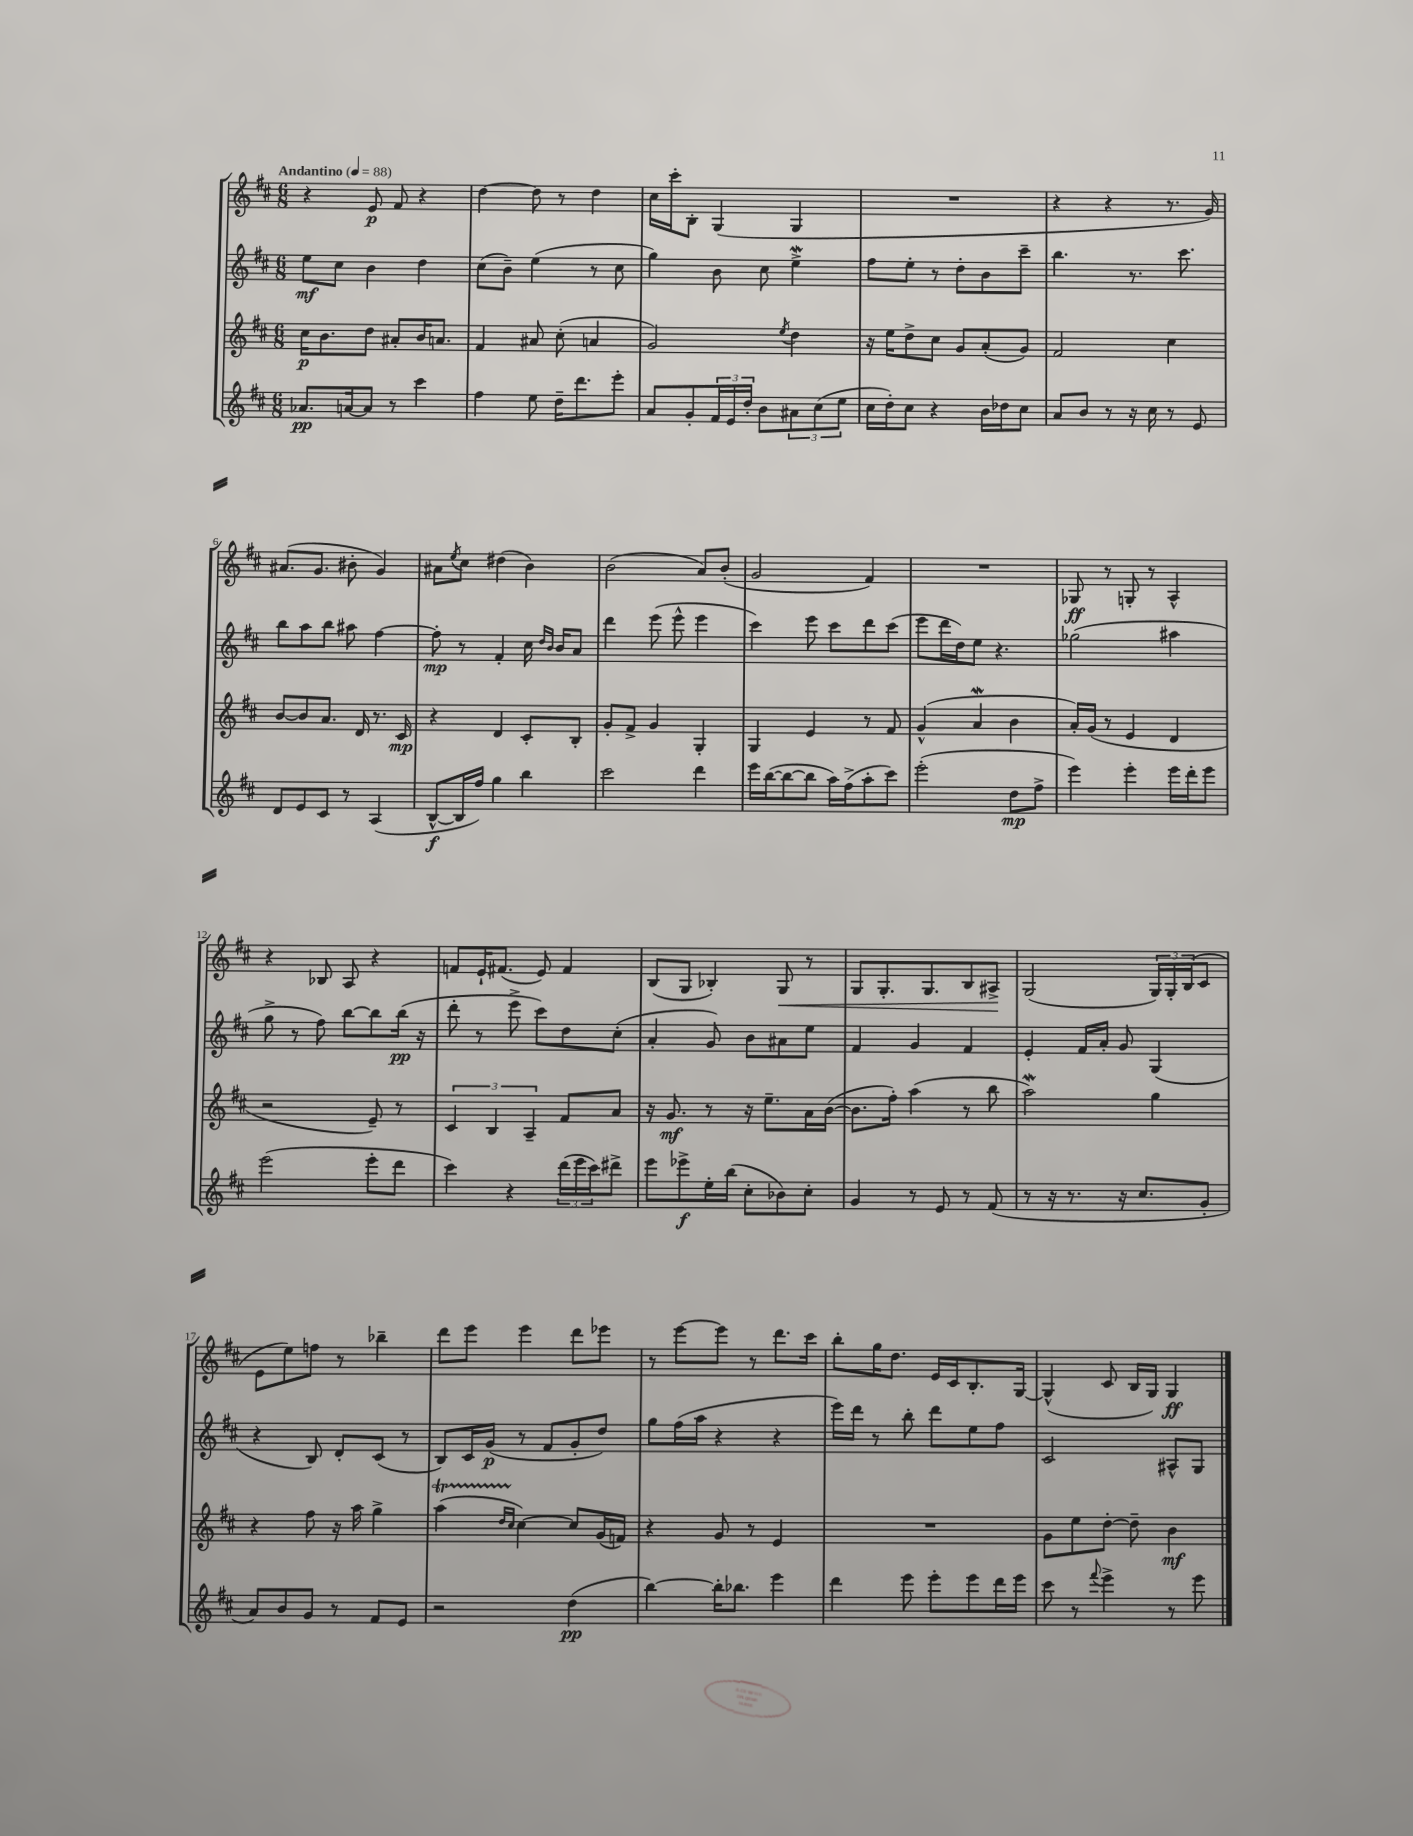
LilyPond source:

<<
\new StaffGroup <<
\new Staff = "s0" {
    \clef treble \key d \major \numericTimeSignature \time 6/8 \tempo "Andantino" 4 = 88
    r4 e'8\p fis'8 r4 |
    d''4~ d''8 r8 d''4 |
    cis''16 cis'''16-. b8-. g4( g4 |
    R2. |
    r4 r4 r8. g'16) |
    ais'8.( g'8. bis'8-. g'4) |
    ais'8 \acciaccatura { e''8 } cis''8 dis''4( b'4) |
    b'2( a'8) b'8-.( |
    g'2 fis'4) |
    R2. |
    ges8\ff r8 g8-. r8 a4-^ |
    r4 bes8 a8 r4 |
    f'8 e'16-! fis'8.( e'8) fis'4 |
    b8( g8 bes4-.) g8\< r8 |
    g8 g8.-. g8. b8 ais8->\! |
    g2( \tuplet 3/2 { g16) g16-. b16( } cis'8 |
    e'8 e''8) f''8 r8 bes''4-- |
    d'''8 e'''8 e'''4 d'''8 ees'''8 |
    r8 e'''8~ e'''8 r8 d'''8. cis'''16 |
    b''8-. g''16 d''8. e'16 cis'16 b8.-. g16~ |
    g4-^( cis'8 b16 g16) g4\ff \bar "|." |
}
\new Staff = "s1" {
    \clef treble \key d \major \numericTimeSignature \time 6/8
    e''8\mf cis''8 b'4 d''4 |
    cis''8( b'8--) e''4( r8 cis''8 |
    g''4) b'8 cis''8 e''4->\mordent |
    fis''8 e''8-. r8 d''8-. b'8 cis'''8-- |
    b''4. r8. cis'''8. |
    b''8 a''8 b''8 ais''8 fis''4~ |
    fis''8-.\mp r8 fis'4-. cis''16 \grace { d''16 b'16 } b'16 a'8 |
    d'''4 e'''8( e'''8-^ e'''4 |
    cis'''4) e'''8 cis'''8 d'''8 cis'''8( |
    e'''8 d'''16 d''16) e''8 r4. |
    ges''2( ais''4 |
    g''8-> r8 fis''8) b''8~ b''8 b''16\pp( r16 |
    d'''8-. r8 e'''8-> cis'''8) d''8 cis''8-.( |
    a'4-. g'8) b'8 ais'8 e''8 |
    fis'4 g'4 fis'4 |
    e'4-. fis'16 a'16-. g'8 g4( |
    r4 b8) d'8-. cis'8( r8 |
    b8) cis'16 g'16\p( r8 fis'8 g'8-. d''8) |
    g''8 fis''16( a''16 r4 r4 |
    e'''16) d'''16 r8 b''8-. d'''8 e''8 fis''8 |
    cis'2 ais8-^ g8 \bar "|." |
}
\new Staff = "s2" {
    \clef treble \key d \major \numericTimeSignature \time 6/8
    cis''16\p b'8. d''8 ais'8-. b'16 a'8. |
    fis'4 ais'8 cis''8-.( a'4 |
    g'2) \acciaccatura { e''8 } d''4 |
    r16 e''16 d''8-> cis''8 g'8 a'8-.( g'8) |
    fis'2 cis''4 |
    b'8~ b'8 a'8. d'16 r8. cis'16\mp |
    r4 d'4 cis'8-. b8-. |
    g'8-. fis'8-> g'4 g4-. |
    g4 e'4 r8 fis'8 |
    g'4-^( a'4\mordent b'4 |
    a'16-.) g'16( r8 e'4 d'4 |
    r2 e'8--) r8 |
    \tuplet 3/2 { cis'4 b4 a4-- } fis'8 a'8 |
    r16 g'8.\mf r8 r16 e''8.-- a'16 b'16~( |
    b'8. fis''16-.) a''4( r8 b''8 |
    a''2\mordent) g''4 |
    r4 fis''8 r16 a''16 g''4-> |
    a''4\startTrillSpan( \grace { d''16 cis''16 } cis''4~\stopTrillSpan) cis''8 g'16( f'16) |
    r4 g'8 r8 e'4 |
    R2. |
    g'8 e''8 d''8~-. d''8-- b'4\mf \bar "|." |
}
\new Staff = "s3" {
    \clef treble \key d \major \numericTimeSignature \time 6/8
    aes'8.\pp a'16~ a'8 r8 cis'''4 |
    fis''4 e''8 d''16-- d'''8. e'''8-. |
    a'8 g'8-. \tuplet 3/2 { fis'16 e'16 d''16-. } b'8 \tuplet 3/2 { ais'8 cis''8( e''8 } |
    cis''16 d''16-.) cis''8 r4 b'16 des''16 cis''8 |
    a'8 b'8 r8 r16 cis''16 r8 e'8 |
    d'8 e'8 cis'8 r8 a4( |
    b8~-^\f b16 fis''16) g''4 b''4 |
    cis'''2 d'''4 |
    e'''16 b''16~( b''8~ b''8 a''16) fis''16->( a''8-. cis'''8) |
    e'''2-.( d''8\mp fis''8-> |
    e'''4) e'''4-. e'''16 d'''16-. e'''8 |
    e'''2( e'''8-. d'''8 |
    cis'''4) r4 \tuplet 3/2 { d'''16( e'''16 cis'''16) } dis'''8-> |
    e'''8 ees'''8->\f e''16-. b''16( cis''8-. bes'8) cis''8-. |
    g'4 r8 e'8 r8 fis'8( |
    r8 r16 r8. r16 cis''8. g'8-. |
    a'8) b'8 g'8 r8 fis'8 e'8 |
    r2 d''4\pp( |
    b''4~) b''16-. bes''8. e'''4 |
    d'''4 e'''8 e'''8-. e'''8 d'''16 e'''16 |
    cis'''8 r8 \appoggiatura { fis'''8 } e'''4-> r8 e'''8 \bar "|." |
}
>>
>>
